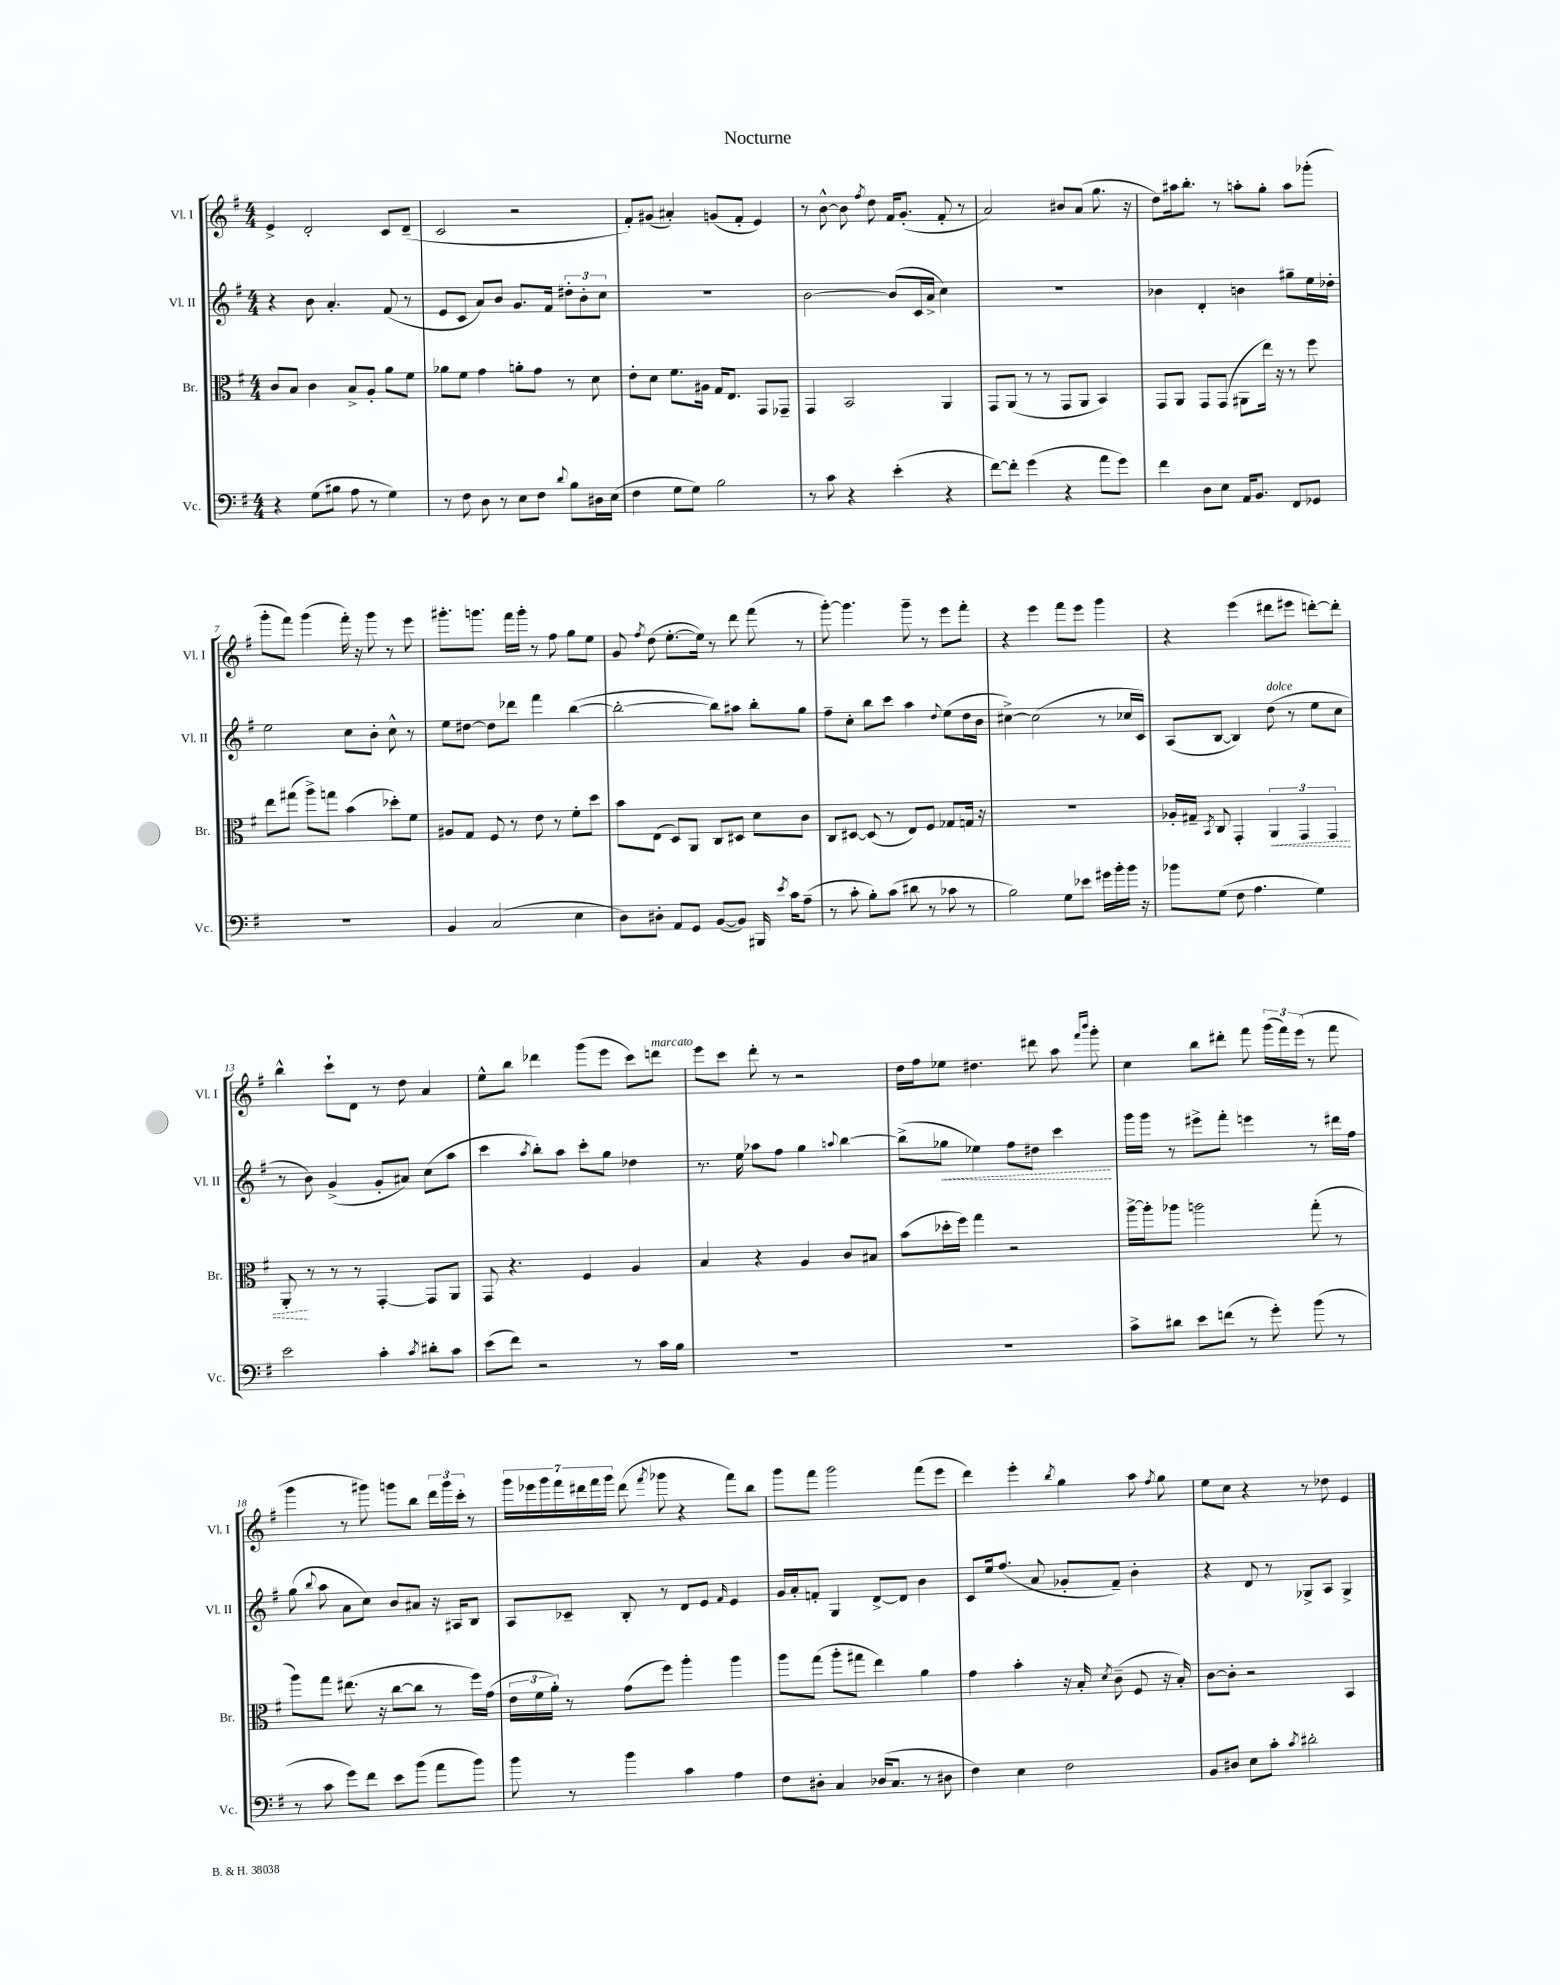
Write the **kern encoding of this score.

**kern	**kern	**dynam	**kern	**dynam	**kern
*part4	*part3	*part3	*part2	*part2	*part1
*staff4	*staff3	*staff3	*staff2	*staff2	*staff1
*I"Vc.	*I"Br.	*	*I"Vl. II	*	*I"Vl. I
*I'Vc.	*I'Br.	*	*I'Vl. II	*	*I'Vl. I
*clefF4	*clefC3	*	*clefG2	*	*clefG2
*k[f#]	*k[f#]	*	*k[f#]	*	*k[f#]
*M4/4	*M4/4	*	*M4/4	*	*M4/4
=1	=1	=1	=1	=1	=1
4r	8c/L	.	4r	.	4e^/
.	8B/J	.	.	.	.
(8G\L	4c\	.	8b\	.	2d'/
8B#X\J	.	.	4.a'/	.	.
8A\	8B^/L	.	.	.	.
8r	8A'/J	.	.	.	.
4G\)	8a\L	.	(8f#/	.	8c/L
.	8f#\J	.	8r	.	(8d~/J
=2	=2	=2	=2	=2	=2
8r	8a-X\L	.	8e/L	.	2c/
8F#\	8f#\J	.	8c/J	.	.
8D\	4g\	.	8a/L)	.	.
8r	.	.	8b/J	.	.
8E\L	8an'\L	.	8.g/L	.	2r
8F#\J	8g\J	.	.	.	.
.	.	.	16f#/Jk	.	.
8qqd/	.	.	.	.	.
8B\L	8r	.	12dd#X'\L	.	.
.	.	.	12b'\	.	.
16D#X\L	8d\	.	.	.	.
.	.	.	12cc\J	.	.
(16E\JJ	.	.	.	.	.
=3	=3	=3	=3	=3	=3
4F#\	8e'\L	.	1r	.	8f#'/L)
.	8d\J	.	.	.	(8g#X/J
8G\L	8.f#\L	.	.	.	4a#X'/)
8G\J)	.	.	.	.	.
.	16A#X\Jk	.	.	.	.
2B\	16G/KL	.	.	.	(8gn/L
.	8.E/J	.	.	.	.
.	.	.	.	.	8f#'/J
.	8GG/L	.	.	.	4e/)
.	8GG-X~/J	.	.	.	.
=4	=4	=4	=4	=4	=4
8r	4GG/	.	[2b\	.	8r
8c\	.	.	.	.	[8b^^\
4r	2BB/	.	.	.	8b\]
.	.	.	.	.	8qff#/
.	.	.	.	.	8dd\
(4e'\	.	.	(8b/L]	.	16f#/KL
.	.	.	.	.	(8.g'/J
.	.	.	16c/L	.	.
.	.	.	16a^/JJ	.	.
4r	4AA/	.	4cc\)	.	8f#'/
.	.	.	.	.	8r
=5	=5	=5	=5	=5	=5
[8f#\L)	8GG/L	.	1r	.	2a/)
8f#'\J]	(8AA/J	.	.	.	.
(4g\	8r	.	.	.	.
.	8r	.	.	.	.
4r	8GG/L	.	.	.	8b#X/L
.	8AA/J	.	.	.	(8a/J
8a\L	4BB/)	.	.	.	8.gg\
8g\J)	.	.	.	.	.
.	.	.	.	.	16r
=6	=6	=6	=6	=6	=6
4f#\	8GG/L	.	4b-X\	.	8dd\L)
.	8AA/J	.	.	.	16aa#X\k
.	.	.	.	.	8.bb'\J
8D\L	8GG/L	.	4d'/	.	.
8E\J	(8GG/J	.	.	.	8r
16AA/KL	8AA#X\L	.	4bn\	.	8aan'\L
8.BB/J	.	.	.	.	.
.	16ee\Jk)	.	.	.	8gg'\J
.	16r	.	.	.	.
8FF#/L	8r	.	8gg#X~\L	.	8aa\L
8GG-X/J	8ff#\	.	16ee\L	.	(8ggg-X'\J
.	.	.	16dd-X'\JJ	.	.
!!LO:LB:g=z
=7	=7	=7	=7	=7	=7
1r	8ee\L	.	2ee\	.	8ggg'\L
.	(8gg#X\J	.	.	.	8fff#\J)
.	8aa^\L)	.	.	.	(4ggg\
.	8ggn\J	.	.	.	.
.	(4b\	.	8cc\L	.	16fff#'\)
.	.	.	.	.	16r
.	.	.	8b'\J	.	8ggg\
.	8dd-X'\L)	.	8cc^^\	.	8r
.	8f#\J	.	8r	.	8eee\
=8	=8	=8	=8	=8	=8
4BB/	8A#X/L	.	8ee\L	.	8.ggg#X'\L
.	8G/J	.	[8dd#X\J	.	.
.	.	.	.	.	8.gggn\J
(2C/	8F#/	.	8dd#\L]	.	.
.	8r	.	8ddd-X\J	.	16fff#\LL
.	.	.	.	.	16ggg'\JJ
.	8e\	.	4fff#\	.	8r
.	8r	.	.	.	8ff#\
4E\	8f#'\L	.	([4bb\	.	8gg\L
.	8dd\J	.	.	.	8ee\J
=9	=9	=9	=9	=9	=9
8D\L)	8b\L	.	2bb'\_	.	8g/
.	.	.	.	.	8qff#/
8D#X'\J	(8E\J	.	.	.	(8dd\
8AA/L	8D/L)	.	.	.	[8.ee'\L
8GG/J	8AA/J	.	.	.	.
.	.	.	.	.	16ee\Jk])
([8BB/L	8C/L	.	8bb\L])	.	8r
8BB/J])	8D#X/J	.	8aa#X\J	.	8ddd\
16BBB#X/	8d\L	.	8bb'\L	.	(8fff#\
8qe/	.	.	.	.	.
16c\KL	.	.	.	.	.
(8A~\J	8c\J	.	8gg\J	.	8r
=10	=10	=10	=10	=10	=10
8r	8C/L	.	8ff#~\L	.	[8ggg'\)
8c'\	[8D#X/J	.	8cc'\J	.	4.ggg\]
8B'\L)	(8D#/]	.	8bb\L	.	.
(8c\J	8r	.	8ccc\J	.	.
8d#X\	8E/L)	.	4aa\	.	8ggg~\
8r	8F#/J	.	.	.	8r
.	.	.	8qqdd/	.	.
8c-X\	8G-X/L	.	(8ee\L	.	8eee\L
8r	16Gn/Jk	.	16dd\L	.	8fff#'\J
.	16r	.	16b\JJ	.	.
=11	=11	=11	=11	=11	=11
2B\)	1r	.	[4cc#X^\)	.	4r
.	.	.	(2cc#\]	.	4eee\
8G\L	.	.	.	.	8fff#\L
8e-X\J	.	.	.	.	8eee\J
16g#X\LL	.	.	8r	.	4ggg\
16b'\	.	.	.	.	.
16b\JJ	.	.	16cc-X/LL	.	.
16r	.	.	16c/JJ)	.	.
=12	=12	=12	=12	=12	=12
8b-X\L	16A-X'/LL	.	(8A/L	.	4r
.	16G#X~/JJ	.	.	.	.
.	8qBB/	.	.	.	.
(8G\J	8C/	.	[8B/J	.	.
8F#\	4GG'/	.	4B/])	.	(4eee\
4.A\	.	.	.	.	.
!	!	!	!LO:TX:a:i:t=dolce	!	!
!	!	!LO:HP:b	!	!	!
.	6AA/	<	(8dd\	.	8ddd#X\L
.	.	.	8r	.	8eee#X\J
.	6GG/	.	.	.	.
4G\)	.	.	8ee\L	.	[8dddn'\L)
.	6GG/	.	.	.	.
.	.	.	8cc\J	.	8ddd'\J]
!!LO:LB:g=z
=13	=13	=13	=13	=13	=13
2e\	8AA'/	.	8r	.	4bb^^\
.	8r	[	8b\)	.	.
.	8r	.	(4g^/	.	8ccc`\L
.	8r	.	.	.	8d\J
4c'\	[4GG'/	.	8g'/L	.	8r
.	.	.	8a#X/J)	.	8dd\
8qc/	.	.	.	.	.
8d#X'\L	8GG/L]	.	(8cc\L	.	4a/
8c\J	8AA/J	.	8aa\J	.	.
=14	=14	=14	=14	=14	=14
(8e\L	8GG/	.	4ccc\	.	8ee^^\L
8f#\J)	4.r	.	.	.	8bb\J
.	.	.	8qaa/	.	.
2r	.	.	8bb'\L)	.	4ddd-X\
.	.	.	8aa\J	.	.
.	4F#/	.	8ccc'\L	.	(8ggg\L
.	.	.	8gg\J	.	8eee\J
8r	4A/	.	4dd-X\	.	8ccc\L)
!	!	!	!	!	!LO:TX:a:i:t=marcato
16c\LL	.	.	.	.	8dddn\J
16B\JJ	.	.	.	.	.
=15	=15	=15	=15	=15	=15
1r	4B/	.	8.r	.	8eee\L
.	.	.	.	.	8ccc\J
.	.	.	16ee\	.	.
.	4r	.	8aa-X\L	.	8ddd'\
.	.	.	8ff#\J	.	8r
.	4A/	.	4gg\	.	2r
.	.	.	8qqaan/	.	.
.	8c/L	.	[4bb\	.	.
.	8B#X/J	.	.	.	.
=16	=16	=16	=16	=16	=16
1r	(8b\L	.	(8bb^\L]	.	16dd\LL
.	.	.	.	.	16ff#\J
!	!	!	!	!LO:HP:b	!
.	16dd-X'\L	.	8gg-X\J	<	8ee-X\J
.	16ff#\JJ)	.	.	.	.
.	4gg\	.	4ee-X\)	.	4.dd#X\
.	2r	.	8ff#\L	.	.
.	.	.	8dd#X\J	.	8ddd#X\
.	.	.	4ccc\	.	8aa\
.	.	.	.	.	16qqfff#/LL
.	.	.	.	.	16qqbbb/JJ
.	.	.	.	.	8ggg'\
.	.	.	.	[	.
=17	=17	=17	=17	=17	=17
8c^\L	[16aa^\LL	.	16ggg\LL	.	4cc\
.	16aa'\J]	.	16ggg\JJ	.	.
8d#X\J	8aa-X\J	.	8r	.	.
8e\L	2aan\	.	8eee#X^\L	.	8bb\L
(8fn\J	.	.	8fff#'\J	.	8ddd#X'\J
8r	.	.	4eeen\	.	8fff#\
8g'\)	.	.	.	.	(24ggg\LL
.	.	.	.	.	24fff#\)
.	.	.	.	.	(24eee\JJ
(8b\	(8gg'\	.	8r	.	8r
8r	8r	.	16ddd#X\LL	.	8fff#\
.	.	.	16ff#\JJ	.	.
!!LO:LB:g=z
=18	=18	=18	=18	=18	=18
8r	8aa\L)	.	(8gg\	.	4ggg\
.	.	.	8qqbb/	.	.
8c\	8gg\J	.	8aa\	.	.
8g\L)	(8.ee#X\	.	8a\L	.	8r
8f#\J	.	.	8cc\J)	.	8ggg#X\)
.	16r	.	.	.	.
8e\L	[8cc\L	.	8b/L	.	8gggn\L
(8b\J	8cc\J]	.	8a#X/J	.	8bb\J
8a\L	8r	.	16r	.	24ddd\LL
.	.	.	.	.	24ggg\
.	.	.	16A#X/KL	.	.
.	.	.	.	.	24ccc'\JJ
8b\J)	16ff#\LL)	.	8B/J	.	8r
.	(16g\JJ	.	.	.	.
=19	=19	=19	=19	=19	=19
8b\	24e\LL	.	8A/L	.	28ggg\LL
.	.	.	.	.	28eee-X\
.	24f#\	.	.	.	.
.	.	.	.	.	28ggg\
.	24a'\JJ)	.	.	.	.
.	.	.	.	.	28fff#\
8r	8r	.	8c-X~/J	.	.
.	.	.	.	.	28ddd#X\
.	.	.	.	.	28fff#\
.	.	.	.	.	28ggg\JJ
4b\	(8g\L	.	8B'/	.	(8ddd#\
.	.	.	.	.	8qfff#/
.	8ff#\J)	.	8r	.	8ggg-X\
4c\	4aa'\	.	8d/L	.	4r
.	.	.	8e/J	.	.
.	.	.	16qqf#/	.	.
4A\	4aa\	.	4e/	.	8fff#\L)
.	.	.	.	.	8bb\J
=20	=20	=20	=20	=20	=20
8F#\L	8aa\L	.	16g/LL	.	8ggg\L
.	.	.	16a'/J	.	.
8D#X'\J	(8gg\J	.	8fn'/J	.	8fff#\J
4C/	8aa'\L	.	4G/	.	2ggg\
.	8gg#X\J	.	.	.	.
(16D-X/KL	4ee\)	.	[8d^/L	.	.
8.C/J	.	.	.	.	.
.	.	.	8d/J]	.	.
8r	4a\	.	4b\	.	(8fff#\L
8D#X\	.	.	.	.	8eee\J
=21	=21	=21	=21	=21	=21
4F#\)	4g\	.	8c/L	.	4ddd\)
.	.	.	16ee/k	.	.
.	.	.	(8.ff#/J	.	.
4E\	4b'\	.	.	.	4eee'\
.	.	.	8a/	.	.
.	.	.	.	.	8qbb/
2F#\	16r	.	8g-X'/L	.	4gg\
.	16B'/	.	.	.	.
.	8qd/	.	.	.	.
.	(8c~\	.	8f#~/J)	.	.
.	8F#/	.	4b'\	.	8aa\
.	.	.	.	.	8qff#/
.	16r	.	.	.	8gg\
.	16B'/)	.	.	.	.
=22	=22	=22	=22	=22	=22
8BB/L	[8c\L	.	4r	.	8ee\L
8D#X/J	8c'\J]	.	.	.	8cc\J
8E\L	2r	.	8d/	.	4r
8c'\J	.	.	8r	.	.
8qc/	.	.	.	.	.
2d#X'\	.	.	8G-X^/L	.	8r
.	.	.	8A/J	.	8dd-X\
.	4BB/	.	4G-^/	.	4e/
==	==	==	==	==	==
*-	*-	*-	*-	*-	*-
